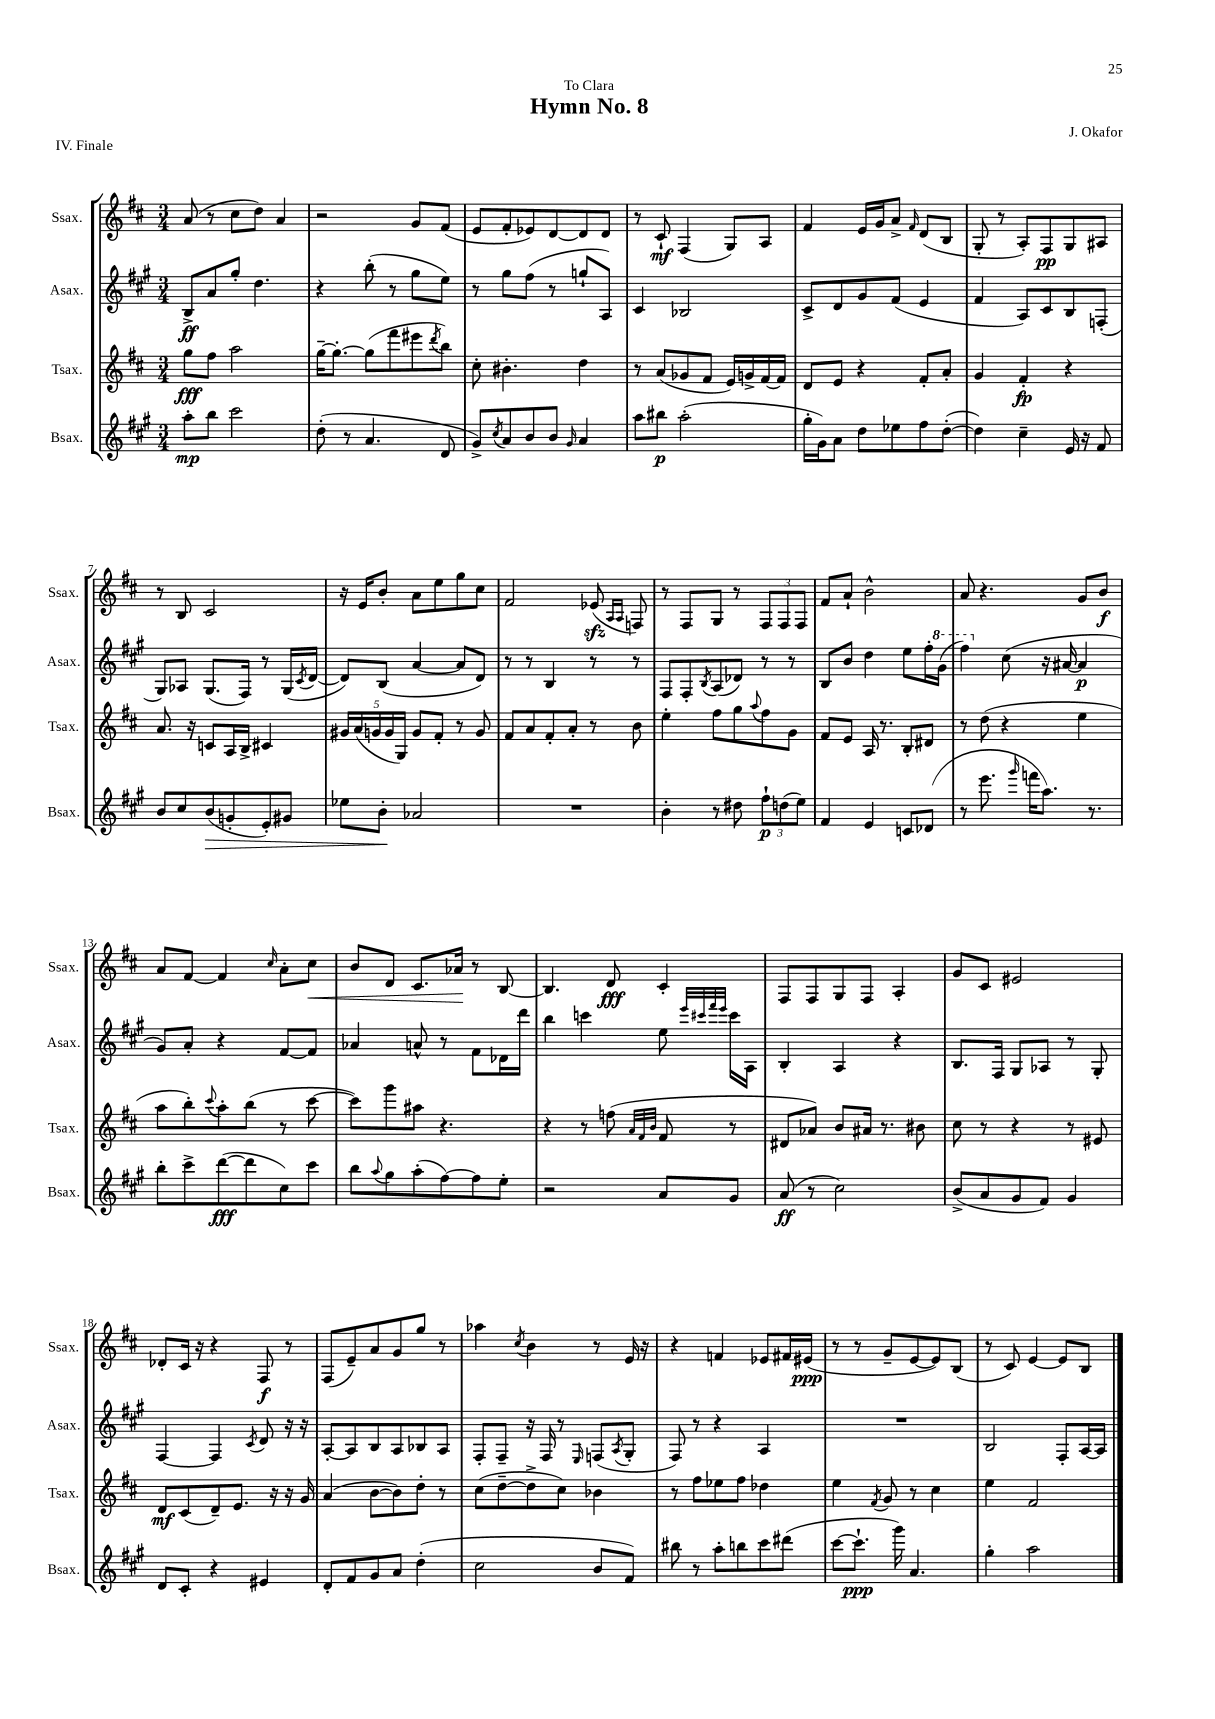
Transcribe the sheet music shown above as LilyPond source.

\header { title = "Hymn No. 8" composer = "J. Okafor" dedication = "To Clara" piece = "IV. Finale" }
<<
\new StaffGroup <<
\new Staff = "s0" \with { instrumentName = "Ssax." shortInstrumentName = "Ssax." } {
    \clef treble \key d \major \numericTimeSignature \time 3/4
    a'8( r8 cis''8 d''8) a'4 |
    r2 g'8 fis'8( |
    e'8 fis'8-. ees'8) d'8~ d'8 d'8 |
    r8 cis'8-!\mf fis4( g8) a8 |
    fis'4 e'16 g'16 a'8-> \grace { fis'16 } d'8( b8 |
    g8-. r8 a8-.) fis8\pp g8 ais8 |
    r8 b8 cis'2 |
    r16 e'16 b'8-. a'8 e''8 g''8 cis''8 |
    fis'2 ees'8\sfz( \grace { a16 a16 } f8) |
    r8 fis8 g8 r8 \tuplet 3/2 { fis8 fis8 fis8 } |
    fis'8 a'8-! b'2-^ |
    a'8 r4. g'8 b'8\f |
    a'8 fis'8~ fis'4 \grace { cis''16 } a'8-. cis''8\< |
    b'8 d'8 cis'8. aes'16\! r8 b8~ |
    b4. d'8\fff cis'4-. |
    fis8 fis8 g8 fis8 a4-. |
    g'8 cis'8 eis'2 |
    des'8-. cis'16 r16 r4 fis8\f r8 |
    fis8( e'8--) a'8 g'8 g''8 r8 |
    aes''4 \acciaccatura { cis''8 } b'4 r8 e'16 r16 |
    r4 f'4 ees'8 fis'16 eis'16\ppp( |
    r8 r8 g'8-- e'8~ e'8) b8( |
    r8 cis'8) e'4~ e'8 b8 \bar "|." |
}
\new Staff = "s1" \with { instrumentName = "Asax." shortInstrumentName = "Asax." } {
    \clef treble \key a \major \numericTimeSignature \time 3/4
    b8->\ff a'8 gis''8-. d''4. |
    r4 b''8-.( r8 gis''8 e''8) |
    r8 gis''8 fis''8( r8 g''8-! a8) |
    cis'4 bes2 |
    cis'8-> d'8 gis'8 fis'8( e'4 |
    fis'4 a8) cis'8 b8 f8-.( |
    gis8) aes8 gis8.( fis16) r8 gis16( \acciaccatura { cis'8 } d'16~ |
    d'8) b8( a'4~ a'8 d'8) |
    r8 r8 b4 r8 r8 |
    fis8 fis8-. \acciaccatura { b8 } a8( des'8) r8 r8 |
    b8 b'8 d''4 e''8 fis''16-. \ottava #1 gis''16( |
    fis'''4) \ottava #0 cis''8( r16 ais'16~ ais'4\p |
    gis'8) a'8-. r4 fis'8~ fis'8 |
    aes'4 a'8-^ r8 fis'8 des'16 d'''16 |
    b''4 c'''4 e''8 \grace { e'''32 cis'''32 fis'''32 e'''32 } cis'''16 a16 |
    b4-. a4 r4 |
    b8. fis16 gis8 aes8 r8 gis8-. |
    fis4~ fis4 \acciaccatura { cis'8 } d'8 r16 r16 |
    a8~-. a8 b8 a8 bes8 a8 |
    fis8-. fis8-- r16 fis16 r8 \grace { e16 } f8( \acciaccatura { a8 } gis8-. |
    fis8) r8 r4 a4 |
    R2. |
    b2 fis8-. a16~ a16 \bar "|." |
}
\new Staff = "s2" \with { instrumentName = "Tsax." shortInstrumentName = "Tsax." } {
    \clef treble \key d \major \numericTimeSignature \time 3/4
    g''8\fff fis''8 a''2 |
    g''16~-- g''8.~-. g''8( fis'''8 eis'''8 \acciaccatura { d'''8 } b''8) |
    cis''8-. bis'4.-. d''4 |
    r8 a'8( ges'8 fis'8 e'16) g'16-> fis'16~ fis'16 |
    d'8 e'8 r4 fis'8-. a'8-. |
    g'4 fis'4-.\fp r4 |
    a'8. r16 c'8 a16 b16-> cis'4 |
    \tuplet 5/4 { gis'16 a'16( g'16 g'16 g16) } g'8 fis'8-. r8 g'8 |
    fis'8 a'8 fis'8-. a'8-. r8 b'8 |
    e''4-. fis''8 g''8 \appoggiatura { a''8 } fis''8 g'8 |
    fis'8 e'8 a16 r8. b8-. dis'8 |
    r8 d''8( r4 e''4 |
    a''8 b''8-.) \appoggiatura { cis'''8 } a''8-. b''8( r8 cis'''8~ |
    cis'''8) g'''8 ais''8 r4. |
    r4 r8 f''8( \grace { a'32 fis'32 b'32 } fis'8 r8 |
    dis'8 aes'8) b'8 ais'16 r8. bis'8 |
    cis''8 r8 r4 r8 eis'8 |
    d'8\mf cis'8( d'8--) e'8. r16 r16 g'16 |
    a'4( b'8~ b'8) d''8-. r8 |
    cis''8( d''8~-- d''8-> cis''8) bes'4 |
    r8 fis''8 ees''8 fis''8 des''4 |
    e''4 \acciaccatura { fis'8 } g'8 r8 cis''4 |
    e''4 fis'2 \bar "|." |
}
\new Staff = "s3" \with { instrumentName = "Bsax." shortInstrumentName = "Bsax." } {
    \clef treble \key a \major \numericTimeSignature \time 3/4
    a''8-.\mp b''8 cis'''2 |
    d''8-.( r8 a'4. d'8 |
    gis'8->) \acciaccatura { cis''8 } a'8 b'8 b'8 \grace { gis'16 } a'4 |
    a''8 bis''8\p a''2-.( |
    gis''16-. gis'16) a'8 d''8 ees''8 fis''8 d''8~-.( |
    d''4) cis''4-- e'16 r16 fis'8 |
    b'8 cis''8 b'8\>( g'8-. e'8-.) gis'8 |
    ees''8 b'8-.\! aes'2 |
    R2. |
    b'4-. r8 dis''8 \tuplet 3/2 { fis''8-!\p d''8( e''8) } |
    fis'4 e'4 c'8 des'8( |
    r8 e'''8. \grace { gis'''16 } f'''16 a''8.) r8. |
    b''8-. cis'''8-> d'''8~\fff( d'''8 cis''8) cis'''8 |
    b''8 \appoggiatura { a''8 } gis''8 a''8-.( fis''8~) fis''8 e''8-. |
    r2 a'8 gis'8 |
    a'8\ff( r8 cis''2) |
    b'8->( a'8 gis'8 fis'8) gis'4 |
    d'8 cis'8-. r4 eis'4 |
    d'8-. fis'8 gis'8 a'8 d''4-.( |
    cis''2 b'8 fis'8) |
    bis''8 r8 a''8-. b''8 cis'''8 dis'''8( |
    cis'''8~ cis'''8.-!\ppp gis'''16) a'4. |
    gis''4-. a''2 \bar "|." |
}
>>
>>
